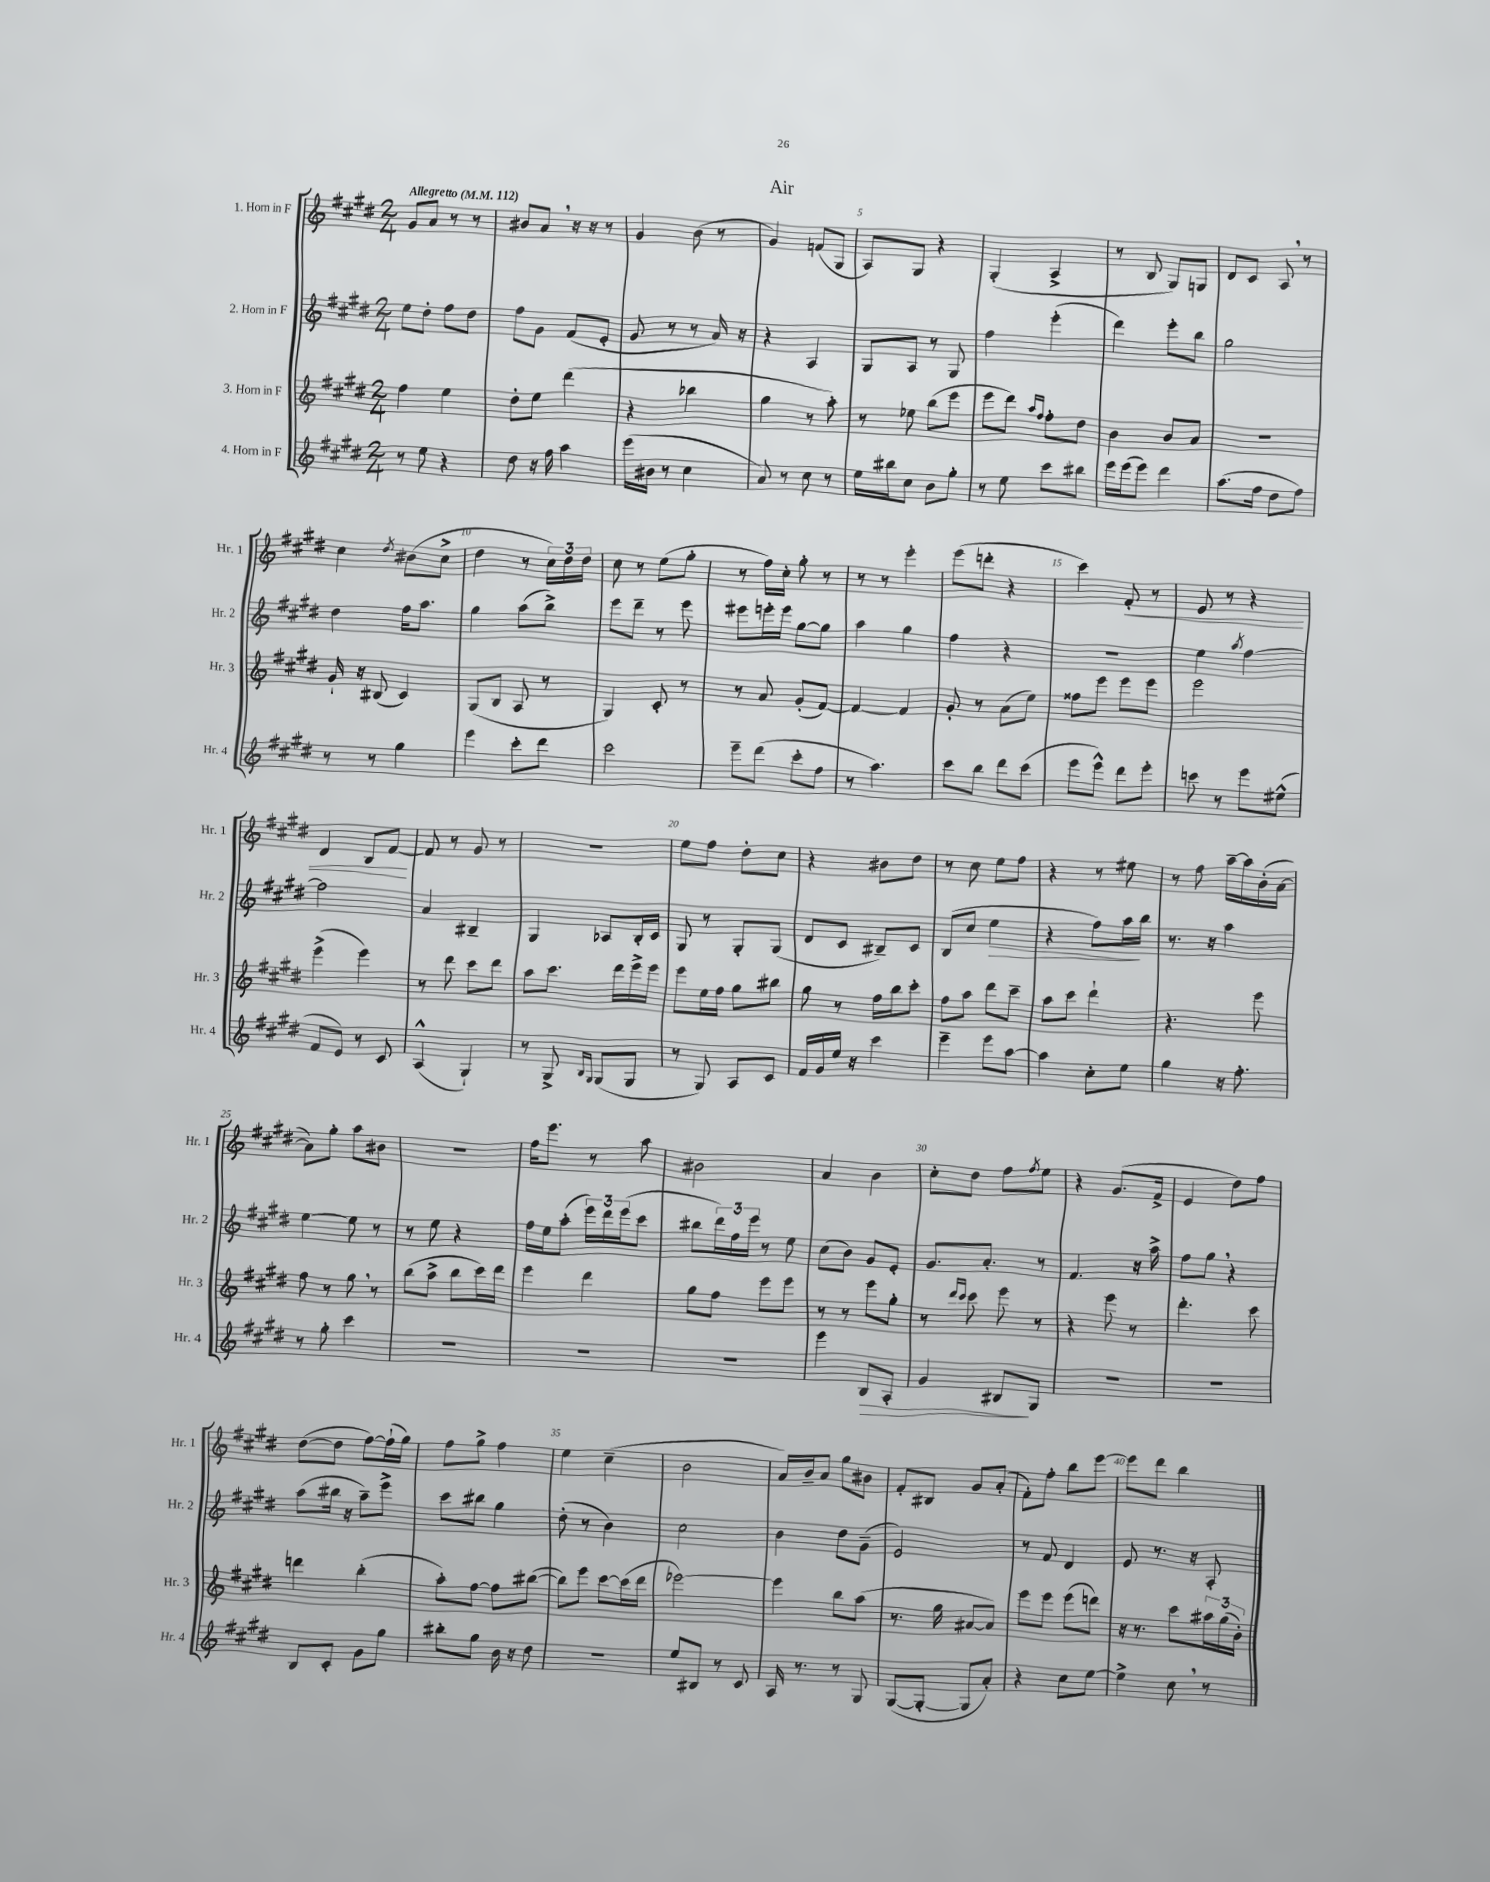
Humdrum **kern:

**kern	**dynam	**kern	**kern	**dynam	**kern	**dynam
*part4	*part4	*part3	*part2	*part2	*part1	*part1
*staff4	*staff4	*staff3	*staff2	*staff2	*staff1	*staff1
*I"4. Horn in F	*	*I"3. Horn in F	*I"2. Horn in F	*	*I"1. Horn in F	*
*I'Hr. 4	*	*I'Hr. 3	*I'Hr. 2	*	*I'Hr. 1	*
*clefG2	*	*clefG2	*clefG2	*	*clefG2	*
*k[f#c#g#d#]	*	*k[f#c#g#d#]	*k[f#c#g#d#]	*	*k[f#c#g#d#]	*
*M2/4	*	*M2/4	*M2/4	*	*M2/4	*
*MM112	*	*MM112	*MM112	*	*MM112	*
=1	=1	=1	=1	=1	=1	=1
!	!	!	!	!	!LO:TX:a:B:t=Allegretto	!
8r	.	4ff#\	8ee\L	.	8g#/L	.
8ee\	.	.	8dd#'\J	.	8a/J	.
4r	.	4ee\	8ff#\L	.	8r	.
.	.	.	8dd#\J	.	8r	.
=2	=2	=2	=2	=2	=2	=2
8dd#\	.	8dd#'\L	8ff#\L	.	8b#X/L	.
16r	.	8ee\J	8g#\J	.	8a,/J	.
16ff#\	.	.	.	.	.	.
4aa\	.	(4ddd#\	(8f#/L	.	16r	.
.	.	.	.	.	16r	.
.	.	.	8e'/J	.	8r	.
=3	=3	=3	=3	=3	=3	=3
(16eee\LL	.	4r	8g#/	.	4g#/	.
16b#X\JJ	.	.	.	.	.	.
8r	.	.	8r	.	.	.
4cc#\	.	4bb-X\	8r	.	(8b\	.
.	.	.	16a/)	.	8r	.
.	.	.	16r	.	.	.
=4	=4	=4	=4	=4	=4	=4
8a/)	.	4gg#\	4r	.	4g#/)	.
8r	.	.	.	.	.	.
8cc#\	.	8r	4A/	.	(8fn/L	.
8r	.	8aa'\)	.	.	8G#/J	.
=5	=5	=5	=5	=5	=5	=5
16ee\LL	.	8r	8G#/L	.	8A/L)	.
16bb#X\J	.	.	.	.	.	.
8cc#\J	.	8ee-X\	8A/J	.	8G#/J	.
8b\L	.	(8bb\L	8r	.	4r	.
8gg#'\J	.	8eee\J	8G#/	.	.	.
=6	=6	=6	=6	=6	=6	=6
8r	.	8eee\L	4ff#\	.	(4G#'/	.
8ee\	.	8ddd#\J)	.	.	.	.
.	.	16qqaa/LL	.	.	.	.
.	.	16qqff#/JJ	.	.	.	.
8ccc#\L	.	8ff#'\L	(4eee'\	.	4A^/	.
8bb#X\J	.	8dd#\J	.	.	.	.
=7	=7	=7	=7	=7	=7	=7
16eee\LL	.	4b\	4ddd#\)	.	8r	.
(16eee\J	.	.	.	.	.	.
8eee\J)	.	.	.	.	8B/	.
4ddd#\	.	8b/L	8eee'\L	.	8G#/L)	.
.	.	8a/J	8bb\J	.	8Gn/J	.
=8	=8	=8	=8	=8	=8	=8
(8.aa\L	.	2r	2gg#\	.	8d#/L	.
.	.	.	.	.	8c#/J	.
16ff#\Jk	.	.	.	.	.	.
8dd#\L	.	.	.	.	8A,/	.
8ff#\J)	.	.	.	.	8r	.
!!LO:LB:g=z
=9	=9	=9	=9	=9	=9	=9
8r	.	16g#`/	4dd#\	.	4cc#\	.
.	.	16r	.	.	.	.
8r	.	(8B#X/	.	.	.	.
.	.	.	.	.	8qdd#/	.
4gg#\	.	4c#/)	16ff#\KL	.	(8b#X\L	.
.	.	.	8.aa\J	.	.	.
.	.	.	.	.	8cc#^\J	.
=10	=10	=10	=10	=10	=10	=10
4eee\	.	(8G#/L	4gg#\	.	4dd#\	.
.	.	8B/J	.	.	.	.
8ccc#'\L	.	8A/	(8aa\L	.	8r	.
8ddd#\J	.	8r	8bb^\J)	.	24cc#\LL)	.
.	.	.	.	.	24dd#\	.
.	.	.	.	.	24dd#\JJ	.
=11	=11	=11	=11	=11	=11	=11
2ccc#\	.	4G#/)	8eee\L	.	8cc#\	.
.	.	.	8ddd#~\J	.	8r	.
.	.	8c#'/	8r	.	(8ee\L	.
.	.	8r	8eee\	.	8gg#'\J	.
=12	=12	=12	=12	=12	=12	=12
8eee~\L	.	8r	8eee#X\L	.	8r	.
(8ddd#\J	.	8a/	16eeen'\L	.	16ff#\LL)	.
.	.	.	16eee\JJ	.	16cc#'\JJ	.
8ccc#'\L	.	(8g#'/L	[8gg#\L	.	8gg#'\	.
8ff#\J	.	[8f#/J)	8gg#\J]	.	8r	.
=13	=13	=13	=13	=13	=13	=13
8r	.	4f#/_	4aa\	.	8r	.
4.aa\)	.	.	.	.	8r	.
.	.	4f#/]	4gg#\	.	4eee'\	.
=14	=14	=14	=14	=14	=14	=14
8ccc#\L	.	8g#'/	4ff#\	.	(8eee\L	.
8bb\J	.	8r	.	.	8dddn'\J	.
8ddd#\L	.	(8a\L	4r	.	4r	.
(8ccc#\J	.	8ee\J)	.	.	.	.
=15	=15	=15	=15	=15	=15	=15
8eee\L	.	8ff##X\L	2r	.	4ccc#\)	.
8eee^^\J)	.	8eee\J	.	.	.	.
!	!	!	!	!	!	!LO:HP:b
8ddd#\L	.	8eee\L	.	.	8f#'/	<
8eee'\J	.	8eee\J	.	.	8r	.
=16	=16	=16	=16	=16	=16	=16
8cccn\	.	2eee\	4ee\	.	8e/	.
8r	.	.	.	.	8r	.
.	.	.	8qaa/	.	.	.
8eee\L	.	.	[4ff#\	.	4r	.
(8ee#X^^\J	.	.	.	.	.	.
!!LO:LB:g=z
=17	=17	=17	=17	=17	=17	=17
8f#/L	.	(4eee^\	2ff#\]	.	4d#/	.
8e/J)	.	.	.	.	.	.
8r	.	4eee\)	.	.	8B/L	.
8c#/	.	.	.	.	[8f#/J	.
.	.	.	.	.	.	[
=18	=18	=18	=18	=18	=18	=18
(4A^^/	.	8r	4a/	.	8f#/]	.
.	.	8ddd#\	.	.	8r	.
4G#`/)	.	8ccc#\L	4B#X~/	.	8g#/	.
.	.	8ddd#\J	.	.	8r	.
=19	=19	=19	=19	=19	=19	=19
8r	.	8aa\L	4G#/	.	2r	.
8G#^/	.	8.ccc#\J	.	.	.	.
16qqB/LL	.	.	.	.	.	.
16qqG#/JJ	.	.	.	.	.	.
(8G#/L	.	.	8A-X/L	.	.	.
.	.	16ddd#\LL	.	.	.	.
8G#/J	.	16eee^\	16B'/L	.	.	.
.	.	16eee\JJ	16c#/JJ	.	.	.
=20	=20	=20	=20	=20	=20	=20
8r	.	8eee\L	8G#/	.	8ee\L	.
8G#/)	.	16ee\L	8r	.	8ff#\J	.
.	.	16ff#\JJ	.	.	.	.
8A/L	.	8gg#\L	8G#'/L	.	8dd#'\L	.
8c#/J	.	8bb#X\J	(8G#/J	.	8cc#\J	.
=21	=21	=21	=21	=21	=21	=21
16f#/LL	.	8gg#\	8d#/L	.	4r	.
16g#/	.	.	.	.	.	.
16ee/JJ	.	8r	8c#/J	.	.	.
16r	.	.	.	.	.	.
4ccc#\	.	16ff#\LL	8B#X~/L)	.	8b#X\L	.
.	.	16bb\J	.	.	.	.
.	.	8ccc#'\J	8c#/J	.	8dd#\J	.
=22	=22	=22	=22	=22	=22	=22
4eee~\	.	8ff#\L	(8B/L	.	8r	.
.	.	8aa\J	8cc#/J	.	8cc#\	.
!	!	!	!	!LO:HP:b	!	!
8eee\L	.	8ddd#\L	4ee\	>	8ee\L	.
[8aa\J	.	8ccc#~\J	.	.	8ff#\J	.
=23	=23	=23	=23	=23	=23	=23
4aa\]	.	8aa\L	4r	.	4r	.
.	.	8ccc#\J	.	.	.	.
8cc#'\L	.	4ddd#`\	8ff#\L)	.	8r	.
8ee\J	.	.	16aa\L	.	8ee#X\	.
.	.	.	16bb\JJ	]	.	.
=24	=24	=24	=24	=24	=24	=24
4gg#\	.	4.r	8.r	.	8r	.
.	.	.	.	.	8ff#\	.
.	.	.	16r	.	.	.
16r	.	.	4aa\	.	[16aa~\LL	.
8.ff#'\	.	.	.	.	16aa\]	.
.	.	8eee\	.	.	(16b'\	.
.	.	.	.	.	[16a\JJ	.
!!LO:LB:g=z
=25	=25	=25	=25	=25	=25	=25
8r	.	8ff#\	[4ee\	.	8a\L])	.
8gg#'\	.	8r	.	.	8gg#'\J	.
4ccc#\	.	8gg#,\	8ee\]	.	8aa\L	.
.	.	8r	8r	.	8b#X\J	.
=26	=26	=26	=26	=26	=26	=26
2r	.	(8bb\L	8r	.	2r	.
.	.	8aa^\J	8ee\	.	.	.
.	.	8bb\L	4r	.	.	.
.	.	16ccc#\L)	.	.	.	.
.	.	16ddd#\JJ	.	.	.	.
=27	=27	=27	=27	=27	=27	=27
2r	.	4eee\	16ff#\LL	.	16ff#\KL	.
.	.	.	16ee\J	.	8.eee\J	.
.	.	.	(8aa'\J	.	.	.
.	.	4ddd#\	24eee\LL)	.	8r	.
.	.	.	24ddd#\	.	.	.
.	.	.	(24eee\J	.	.	.
.	.	.	8ccc#\J	.	8aa\	.
=28	=28	=28	=28	=28	=28	=28
2r	.	8gg#\L	8bb#X\L	.	2b#X\	.
.	.	8ff#\J	24ddd#\L)	.	.	.
.	.	.	24ff#\	.	.	.
.	.	.	24eee\JJ	.	.	.
.	.	8eee\L	8r	.	.	.
.	.	8eee\J	8ee\	.	.	.
=29	=29	=29	=29	=29	=29	=29
4eee\	.	8r	(8cc#\L	.	4a/	.
.	.	8r	8b\J)	.	.	.
!	!LO:HP:b	!	!	!	!	!
8B/L	>	8eee\L	8g#/L	.	4b\	.
8A'/J	.	8gg#'\J	8e'/J	.	.	.
=30	=30	=30	=30	=30	=30	=30
4g#/	.	8r	8.g#/L	.	8cc#'\L	.
.	.	16qqddd#/LL	.	.	.	.
.	.	16qqccc#/JJ	.	.	.	.
.	.	8ccc#\	.	.	8dd#\J	.
.	.	.	8.a'/J	.	.	.
8B#X/L	.	8eee\	.	.	8ff#\L	.
.	.	.	.	.	8qff#/	.
8G#/J	]	8r	8r	.	8ee\J	.
=31	=31	=31	=31	=31	=31	=31
2r	.	4r	4.f#/	.	4r	.
.	.	8eee\	.	.	(8.g#/L	.
.	.	8r	16r	.	.	.
.	.	.	16aa^\	.	16f#^/Jk	.
=32	=32	=32	=32	=32	=32	=32
2r	.	4.ddd#'\	8ff#\L	.	4e/	.
.	.	.	8gg#,\J	.	.	.
.	.	.	4r	.	8dd#\L)	.
.	.	8ccc#\	.	.	8ff#\J	.
!!LO:LB:g=z
=33	=33	=33	=33	=33	=33	=33
8B/L	.	4dddn\	(8aa\L	.	([8dd#\L	.
8c#'/J	.	.	16bb#X\Jk	.	8dd#\J]	.
.	.	.	16r	.	.	.
8g#\L	.	(4bb'\	8aa~\L)	.	[8ff#\L)	.
8gg#\J	.	.	8eee^\J	.	(16ff#`\L]	.
.	.	.	.	.	16gg#\JJ)	.
=34	=34	=34	=34	=34	=34	=34
8bb#X'\L	.	8aa'\L)	8ccc#\L	.	8ff#\L	.
8gg#\J	.	[8ff#\J	8bb#X\J	.	8gg#^\J	.
16b\	.	8ff#\L]	4gg#\	.	4ff#\	.
16r	.	.	.	.	.	.
8dd#\	.	([8bb#X\J	.	.	.	.
=35	=35	=35	=35	=35	=35	=35
2r	.	8bb#\L])	(8dd#'\	.	4ee\	.
.	.	8eee\J	8r	.	.	.
.	.	[8ccc#\L	4b\)	.	(4cc#~\	.
.	.	(16ccc#\L]	.	.	.	.
.	.	16ddd#\JJ	.	.	.	.
=36	=36	=36	=36	=36	=36	=36
8ee/L	.	[2eee-X\)	2cc#\	.	2b\	.
8B#X/J	.	.	.	.	.	.
8r	.	.	.	.	.	.
8c#/	.	.	.	.	.	.
=37	=37	=37	=37	=37	=37	=37
16A/	.	4eee-\]	4b\	.	16a/LL)	.
8.r	.	.	.	.	16b~/J	.
.	.	.	.	.	8a/J	.
8r	.	8bb\L	8dd#\L	.	8gg#\L	.
8G#/	.	(8aa\J	(8g#~\J	.	8b#X\J	.
=38	=38	=38	=38	=38	=38	=38
([8G#/L	.	8.r	2e/)	.	8f#'/L	.
8G#'/J_	.	.	.	.	8B#X/J	.
.	.	16gg#\	.	.	.	.
8G#/L]	.	[8a#X/L	.	.	8g#/L	.
8a'/J)	.	8a#/J])	.	.	(8a'/J	.
=39	=39	=39	=39	=39	=39	=39
4r	.	8eee\L	8r	.	8f#'\L)	.
.	.	8eee\J	8f#/	.	8ff#'\J	.
8cc#\L	.	(8eee\L	4d#/	.	8bb\L	.
[8ee\J	.	8dddn\J)	.	.	[8eee\J	.
=40	=40	=40	=40	=40	=40	=40
4ee^\]	.	16r	8e/	.	8eee\L]	.
.	.	8.r	.	.	.	.
.	.	.	8.r	.	8ddd#\J	.
8cc#,\	.	8ccc#\L	.	.	4bb\	.
.	.	.	16r	.	.	.
8r	.	24aa#X\L	8A'/	.	.	.
.	.	(24gg#\	.	.	.	.
.	.	24b'\JJ)	.	.	.	.
==	==	==	==	==	==	==
*-	*-	*-	*-	*-	*-	*-
